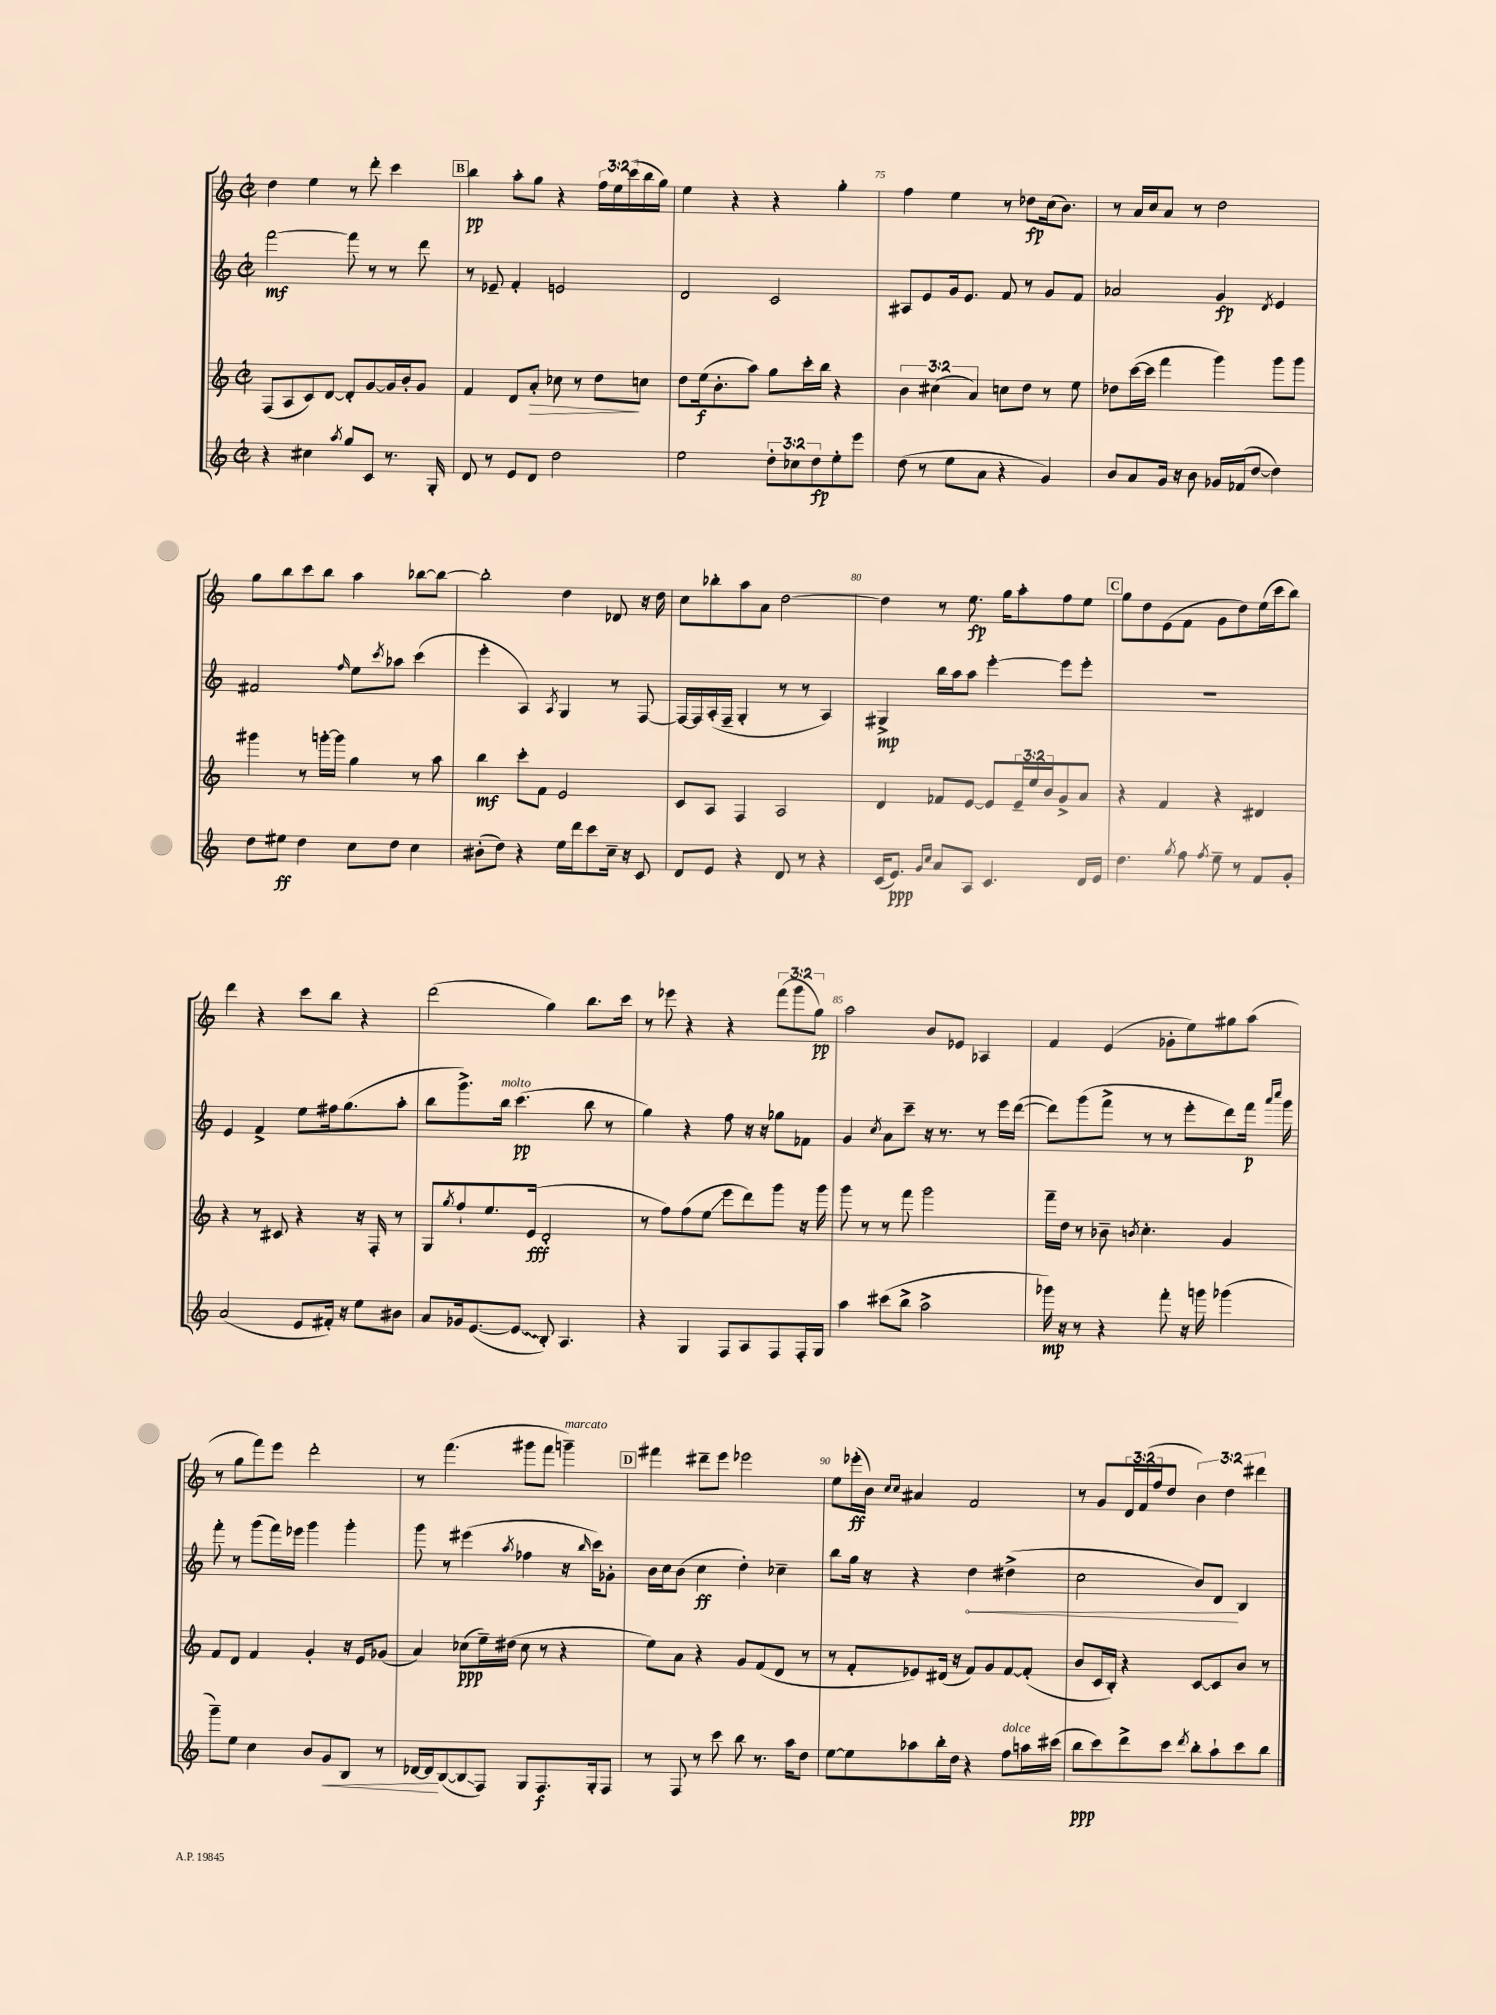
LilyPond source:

<<
\new StaffGroup <<
\new Staff = "s0" {
    \clef treble \key c \major \defaultTimeSignature \time 2/2 \override Staff.TupletNumber.text = #tuplet-number::calc-fraction-text
    d''4 e''4 r8 d'''8-. c'''4 |
    \mark \markup { \box "B" } b''4\pp a''8-. g''8 r4 \tuplet 3/2 { f''16 e''16 c'''16( } b''16 g''16) |
    e''4 r4 r4 g''4-. |
    f''4 e''4 r8 des''8\fp c''16( b'8.) |
    r8 a'16 c''16 a'8 r8 d''2 |
    g''8 b''8 c'''8 b''8 a''4 bes''8~ bes''8~ |
    bes''2-. d''4 des'8 r16 d''16 |
    c''8 bes''8-. a''8 a'8 d''2~ |
    d''4 r8 e''8.\fp g''16 a''8-. f''8 e''8 |
    \mark \markup { \box "C" } g''8 d''8 e'8( f'8 g'8 d''8) e''16( c'''16 b''8) |
    d'''4 r4 c'''8 b''8 r4 |
    d'''2( g''4) b''8. c'''16 |
    r8 ees'''8 r4 r4 \tuplet 3/2 { f'''8( g'''8 g''8\pp) } |
    a''2 b'8 ees'8 aes4 |
    f'4 e'4( ges'8-. e''8) gis''8 a''8( |
    r8 g''8 f'''8) e'''8 d'''2-. |
    r8 f'''4.( gis'''8 f'''8 g'''4--^\markup { \italic "marcato" }) |
    \mark \markup { \box "D" } fis'''4 dis'''8-- e'''8 ees'''2 |
    e''8 ees'''16-.\ff( b'16) \grace { c''16 c''16 } ais'4 f'2 |
    r8 g'8 \tuplet 3/2 { d'16 f'16( f''16 } d''8 \tuplet 3/2 { b'4) d''4 dis'''4 } \bar "|." |
}
\new Staff = "s1" {
    \clef treble \key c \major \defaultTimeSignature \time 2/2
    f'''2~\mf f'''8 r8 r8 d'''8 |
    \mark \markup { \box "B" } r8 ees'8-- f'4-. e'2 |
    d'2 c'2 |
    ais8 e'8 g'16 e'8. f'8 r8 g'8 f'8 |
    aes'2 g'4\fp \acciaccatura { d'8 } e'4 |
    fis'2 \grace { f''16 } e''8 \acciaccatura { c'''8 } aes''8 c'''4( |
    e'''4-. a4) \acciaccatura { a8 } g4 r8 f8~ |
    f16~ f16 a16-.( f16-- g4-. r8 r8 a4) |
    gis4->\mp b''16 a''16 a''8 e'''4~-. e'''8 e'''8-. |
    \mark \markup { \box "C" } R1 |
    e'4 f'4-> e''8 fis''16 g''8.( a''8-. |
    b''8 g'''8.->) b''16^\markup { \italic "molto" } c'''4.\pp( b''8 r8 |
    g''4) r4 f''8 r16 r16 ges''8 fes'8 |
    g'4 \acciaccatura { c''8 } a'8 c'''8-- r16 r8. r8 e'''16 d'''16~( |
    d'''8) g'''8( f'''8-> r8 r8 e'''8-. d'''8) f'''16\p \grace { a'''16 c''''16 } g'''16 |
    f'''8-. r8 g'''8( f'''16) ees'''16 g'''4 g'''4-. |
    g'''8 r8 eis'''4( \acciaccatura { a''8 } fes''4 r16 \grace { b''16 } c'''16) ges'8-. |
    \mark \markup { \box "D" } b'16 c''16 b'8( c''4\ff d''4-.) ces''4-- |
    b''8 g''16 r16 r4 \once \override Hairpin.circled-tip = ##t d''4\< dis''4->( |
    c''2 b'8) d'8\! b4 \bar "|." |
}
\new Staff = "s2" {
    \clef treble \key c \major \defaultTimeSignature \time 2/2 \override Staff.TupletNumber.text = #tuplet-number::calc-fraction-text
    f8( a8 c'8) d'8~ d'8-. g'8~ g'16 b'16-. g'8 |
    \mark \markup { \box "B" } f'4 d'8 a'8-.\> ces''8 r8 d''8\! c''8 |
    d''8 e''16\f( b'8.-. a''8) g''8 c'''16-. b''16 r4 |
    \tuplet 3/2 { b'4 cis''4( a'4) } c''8 d''8 r8 e''8 |
    des''8 c'''16~( c'''16 f'''4 g'''4) g'''8 g'''8 |
    gis'''4 r8 g'''16~-. g'''16 g''4 r8 a''8 |
    b''4\mf c'''8-. f'8 e'2 |
    c'8 a8 f4 a2 |
    d'4 fes'8 e'8~ e'8 \tuplet 3/2 { e'16-- e''16 b'16 } g'8-> a'8 |
    \mark \markup { \box "C" } r4 f'4 r4 dis'4 |
    r4 r8 cis'8 r4 r16 f16-. r8 |
    g8 \acciaccatura { g''8 } f''8-! e''8. e'16\fff( d'2-. |
    r8 f''8) f''8( e''8\glissando e'''8 d'''8) g'''8 r16 g'''16 |
    g'''8 r8 r8 f'''8 g'''2 |
    f'''16-- d''16 r8 bes'8-- \acciaccatura { b'8 } c''4.-. g'4 |
    f'8 d'8 f'4 g'4-. r16 e'16 ges'8( |
    a'4) ces''8\ppp( e''16--) dis''16( ces''8 r8 r4 |
    \mark \markup { \box "D" } e''8) a'8 r4 g'8 f'8( d'8 r8 |
    r8 f'8-. ees'8) dis'16( r16 f'8) g'8 f'8~ f'8-.( |
    b'8 c'16 b16-.) r4 c'8~ c'8 b'8 r8 \bar "|." |
}
\new Staff = "s3" {
    \clef treble \key c \major \defaultTimeSignature \time 2/2 \override Staff.TupletNumber.text = #tuplet-number::calc-fraction-text
    r4 cis''4 \acciaccatura { a''8 } g''8 c'8 r8. g16-. |
    \mark \markup { \box "B" } d'8 r8 e'8 d'8 d''2 |
    e''2 \tuplet 3/2 { d''8-. ces''8 d''8\fp } e''8-. e'''8 |
    d''8( r8 e''8 a'8 r4 g'4) |
    b'8 a'8 g'16 r16 b'8 ges'16 fes'16( d''8~ d''4) |
    d''8 eis''8\ff d''4 c''8 d''8 c''4 |
    bis'8-.( d''8) r4 e''16 d'''16 c'''8 c''16-- r16 c'8 |
    d'8 e'8 r4 d'8 r8 r4 |
    c'16( e'8.\ppp) \grace { g'16 c''16 } a'8 a8 c'4. d'16 e'16 |
    \mark \markup { \box "C" } d''4. \acciaccatura { g''8 } f''8 \acciaccatura { f''8 } e''8-- r8 f'8 g'8-. |
    a'2( e'8 fis'16-.) r16 e''8 bis'8 |
    a'8 ges'16 e'8.~( \once \override Glissando.style = #'zigzag e'8\glissando b8-.) a4. |
    r4 g4 f8 a8 f8 f16-. g16 |
    a''4 cis'''8( b''8-> a''2-> |
    ges'''16\mp) r16 r8 r4 f'''8-. r16 g'''16 ges'''4( |
    g'''8--) e''8 c''4 b'8 g'8\< b8 r8 |
    des'16~ des'16\! b8~( b8\glissando f8) g8 f8.\f g16-. f8 |
    \mark \markup { \box "D" } r8 f8 r8 c'''8 b''8 r8. a''16 d''8 |
    e''8~ e''8 aes''8 b''16-. d''16 r4 f''8^\markup { \italic "dolce" } a''16 cis'''16( |
    b''8\ppp c'''8) d'''8-> c'''8 \acciaccatura { d'''8 } b''8-. a''8-! c'''8 b''8 \bar "|." |
}
>>
>>
\layout { \context { \Score currentBarNumber = #72 \override BarNumber.break-visibility = ##(#f #t #t) barNumberVisibility = #(every-nth-bar-number-visible 5) } }
